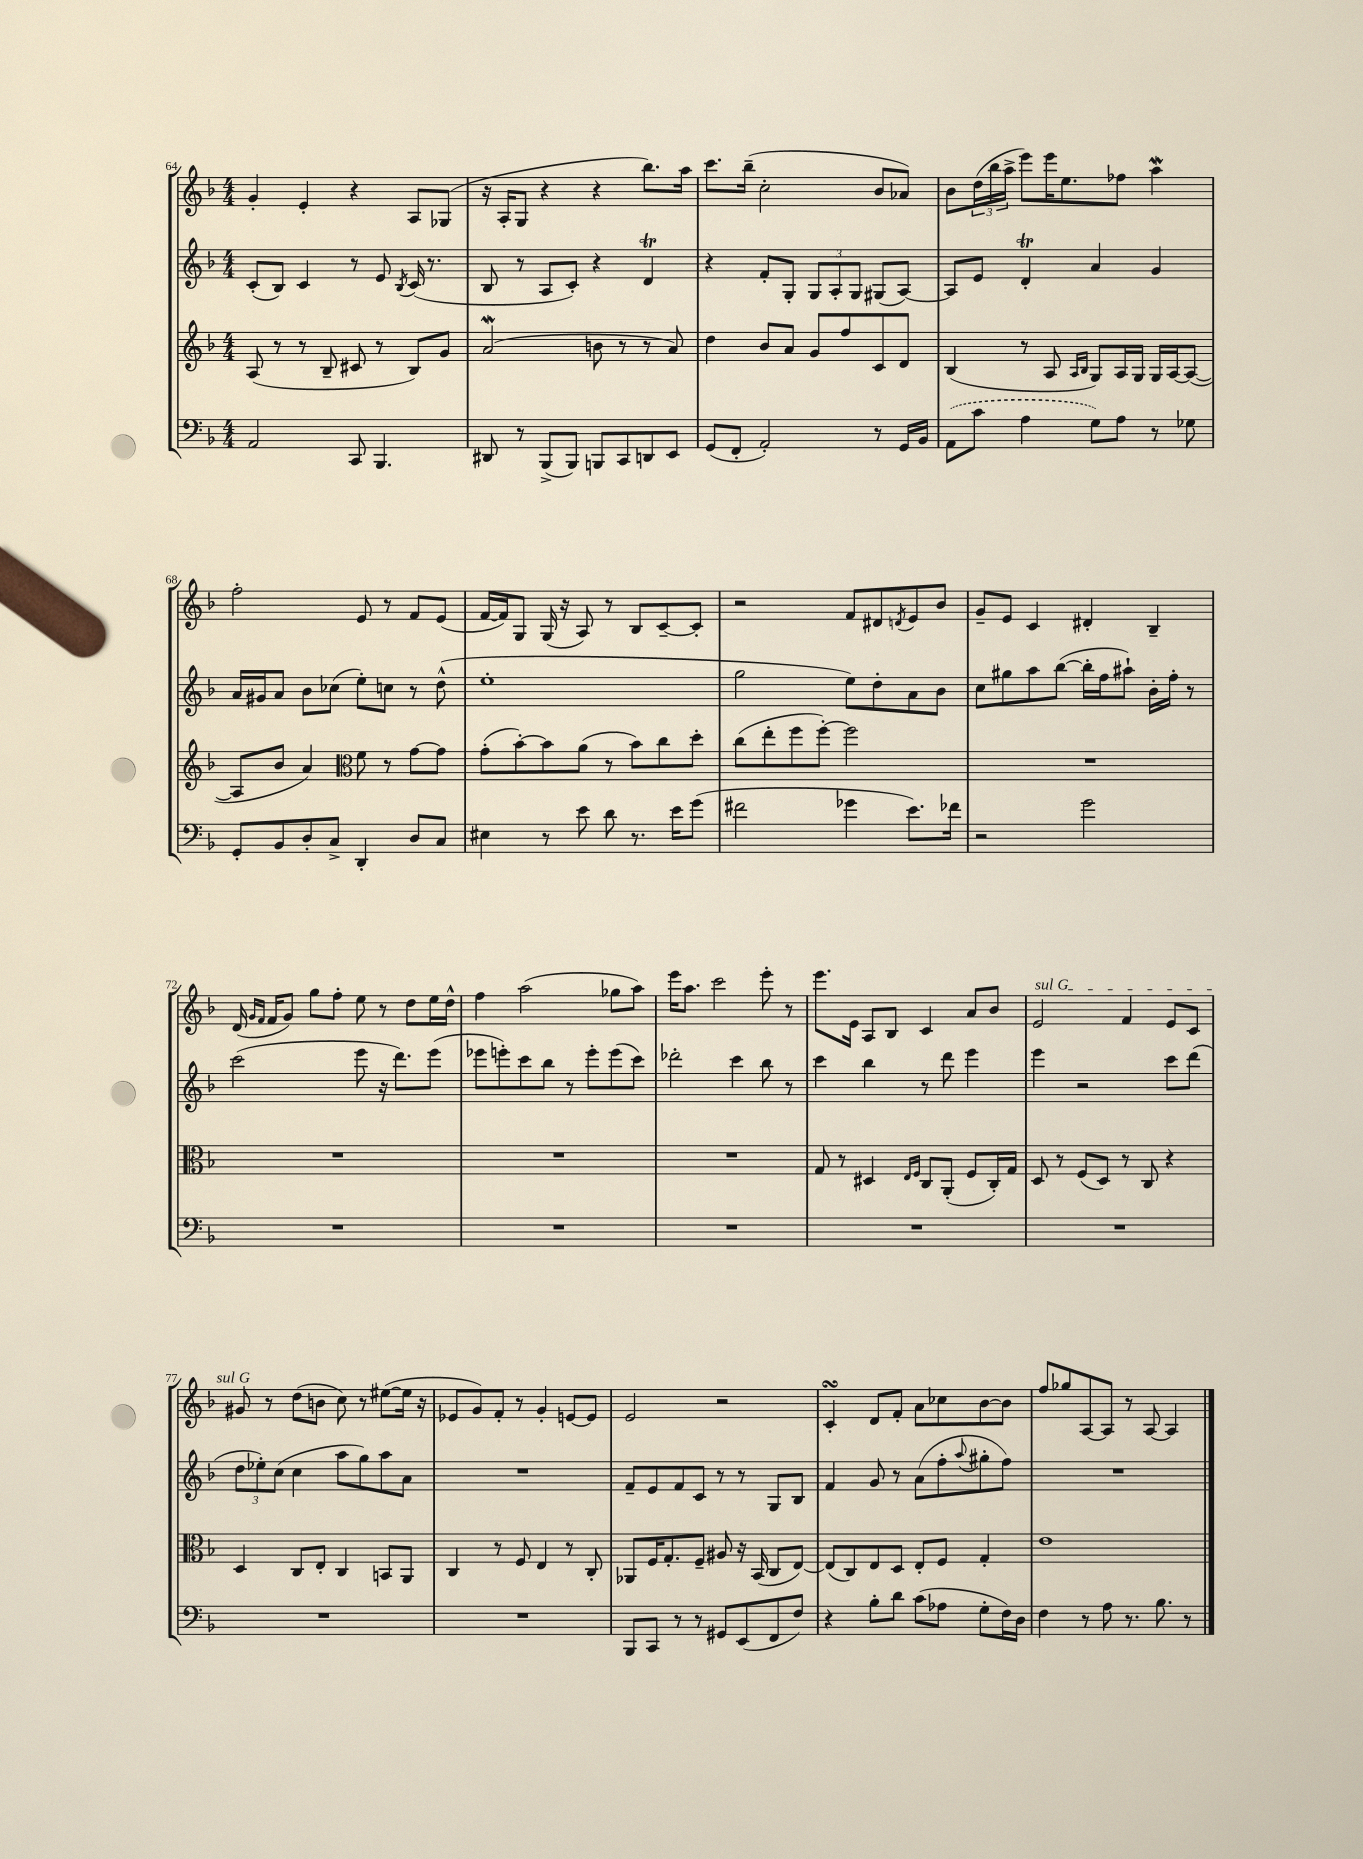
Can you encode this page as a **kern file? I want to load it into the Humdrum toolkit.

**kern	**kern	**kern	**kern
*staff4	*staff3	*staff2	*staff1
*clefF4	*clefG2	*clefG2	*clefG2
*k[b-]	*k[b-]	*k[b-]	*k[b-]
*M4/4	*M4/4	*M4/4	*M4/4
2AA	(8A	(8c'	4g'
.	8r	8B-)	.
.	8r	4c	4e'
.	8B-~	.	.
8CC	8c#	8r	4r
4.BBB-	8r	8e	.
.	.	8qB-	.
.	8B-)	(16c	8A
.	.	8.r	.
.	8g	.	(8G-
=	=	=	=
8DD#	(2a	8B-	16r
.	.	.	16A'
8r	.	8r	8G
(8BBB-^	.	8A	4r
8BBB-)	.	8c')	.
8BBB	8b	4r	4r
8CC	8r	.	.
8DD	8r	4d	8.bb-)
8EE	8a)	.	.
.	.	.	16aa
=	=	=	=
(8GG	4dd	4r	8.ccc
8FF'	.	.	.
.	.	.	(16bb-~
2AA')	8b-	8f'	2cc'
.	8a	8G'	.
.	8g	12G	.
.	.	12A'	.
.	8ff	.	.
.	.	12G	.
8r	8c	(8G#	8b-
16GG	8d	[8A)	8a-)
16BB-	.	.	.
=	=	=	=
(8AA	(4B-	8A]	8b-
8c	.	8e	(24dd
.	.	.	24bb-
.	.	.	24aa^
4A	8r	4d'	8eee)
.	8A	.	16eee
.	.	.	8.ee
.	16qqA	.	.
.	16qqB-	.	.
8G)	8G)	4a	.
8A	16A	.	8ff-
.	16G	.	.
8r	16G	4g	4aa
.	[16A	.	.
8G-	(8A_	.	.
=	=	=	=
8GG'	8A]	16a	2ff'
.	.	16g#	.
8BB-	8b-	8a	.
8D'	4a)	8b-	.
8C^	.	(8cc-	.
*	*clefC3	*	*
4DD'	8f	8ee')	8e
.	8r	8cc	8r
8D	[8g	8r	8f
8C	8g]	(8dd^^	(8e
=	=	=	=
4E#	(8g'	1ee'	[16f
.	.	.	16f])
.	[8b-')	.	8G
8r	8b-]	.	(16G
.	.	.	16r
8e	(8a	.	8A)
8d	8r	.	8r
8.r	8b-)	.	8B-
.	8cc	.	[8c~
16e	.	.	.
(8g	8dd'	.	8c']
=	=	=	=
2f#	(8cc	2gg	2r
.	8ee'	.	.
.	8ff	.	.
.	[8ff')	.	.
4g-	2ff]	8ee)	8f
.	.	8dd'	8d#
.	.	.	8qd
8.e)	.	8a	8e
.	.	8b-	8b-
16f-	.	.	.
=	=	=	=
2r	1r	8cc	8g~
.	.	8gg#	8e
.	.	8aa	4c
.	.	([8bb-	.
2g	.	16bb-']	4d#'
.	.	16ff	.
.	.	8aa#`)	.
.	.	16b-'	4B-~
.	.	16ff'	.
.	.	8r	.
=	=	=	=
1r	1r	(2ccc	(16d
.	.	.	16qqg
.	.	.	16qqf
.	.	.	16f
.	.	.	8g)
.	.	.	8gg
.	.	.	8ff'
.	.	8eee	8ee
.	.	16r	8r
.	.	8.ddd)	.
.	.	.	8dd
.	.	(8eee	16ee
.	.	.	16dd^^
=	=	=	=
1r	1r	8eee-	4ff
.	.	8eee')	.
.	.	8ccc	(2aa
.	.	8bb-	.
.	.	8r	.
.	.	8eee'	.
.	.	(8eee	8gg-
.	.	8ccc)	8aa)
=	=	=	=
1r	1r	2ddd-'	16eee
.	.	.	8.aa
.	.	.	2ccc
.	.	4ccc	.
.	.	8bb-	8eee'
.	.	8r	8r
=	=	=	=
1r	8G	4ccc	8.eee
.	8r	.	.
.	.	.	16e
.	4D#	4bb-	8A
.	.	.	8B-
.	16qqE	.	.
.	16qqF	.	.
.	8C	8r	4c
.	(8AA'	8ddd	.
.	8F	4eee	8a
.	16C')	.	8b-
.	16G	.	.
=	=	=	=
1r	8D	4eee	2e
.	8r	.	.
.	(8F	2r	.
.	8D)	.	.
.	8r	.	4f
.	8C	.	.
.	4r	8ccc	8e
.	.	(8ddd	8c
=	=	=	=
1r	4D	12dd	8g#
.	.	12ee-')	.
.	.	.	8r
.	.	(12cc	.
.	8C	4cc	(8dd
.	8E'	.	8b
.	4C	8aa	8cc)
.	.	8gg)	8r
.	8BB	8aa	([8ee#
.	8AA	8a	16ee#]
.	.	.	16r
=	=	=	=
1r	4C	1r	8e-
.	.	.	8g)
.	8r	.	8f'
.	8F	.	8r
.	4E	.	4g'
.	8r	.	[8e
.	8C'	.	8e]
=	=	=	=
8BBB-	8AA-	8f~	2e
8CC	16F	8e	.
.	8.G'	.	.
8r	.	8f	.
8r	8F~	8c	.
8GG#	8A#	8r	2r
(8EE	16r	8r	.
.	(16BB-	.	.
8FF	8C	8G	.
8F)	[8E)	8B-	.
=	=	=	=
4r	(8E]	4f	4c'
.	8C)	.	.
8B-'	8E	8g	8d
8d	8D	8r	8f'
(8c	8E'	(8a	8a
8A-	8F	8ff'	8cc-
.	.	8qqaa	.
8G'	4G'	8gg#'	[8b-
16F)	.	8ff)	8b-]
16D	.	.	.
=	=	=	=
4F	1e	1r	8ff
.	.	.	8gg-
8r	.	.	[8A
8A	.	.	8A]
8.r	.	.	8r
.	.	.	[8A
8.B-	.	.	.
.	.	.	4A]
8r	.	.	.
==	==	==	==
*-	*-	*-	*-
